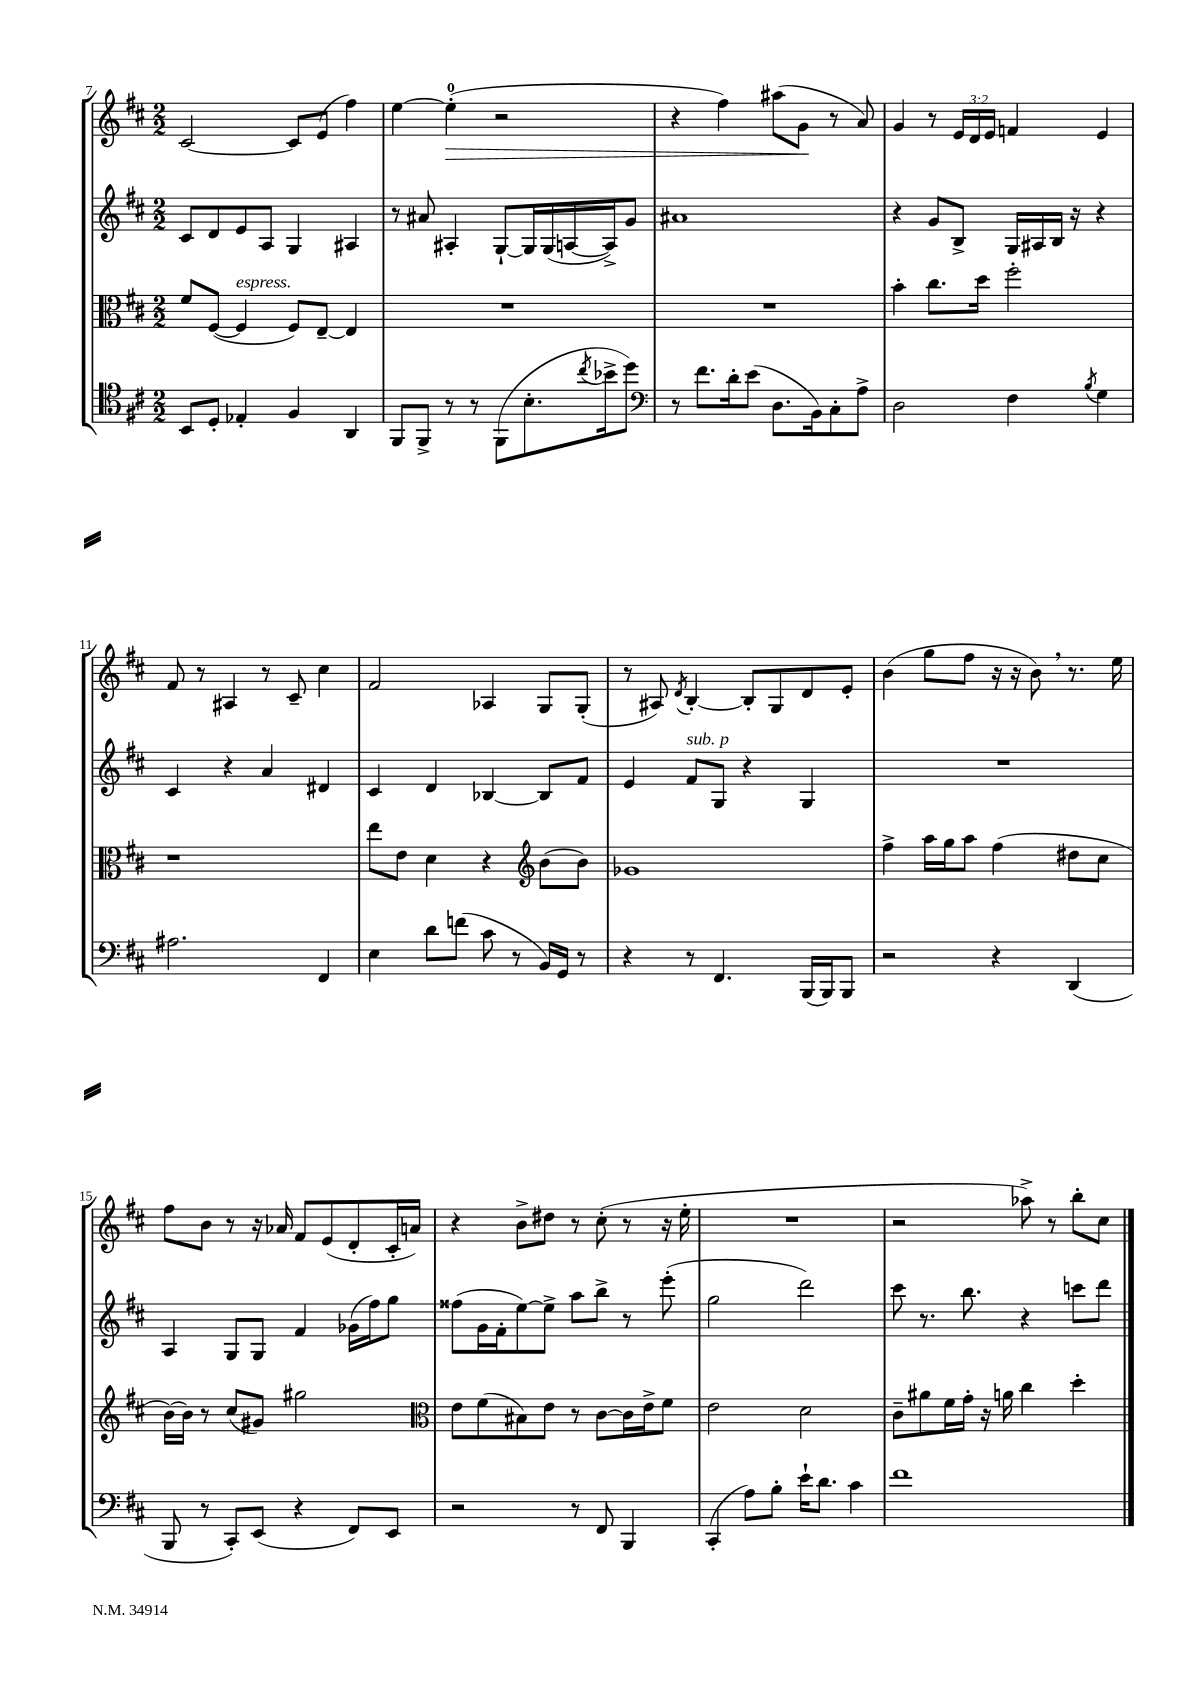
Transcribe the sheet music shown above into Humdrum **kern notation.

**kern	**kern	**kern	**kern
*staff4	*staff3	*staff2	*staff1
*clefC4	*clefC3	*clefG2	*clefG2
*k[f#c#]	*k[f#c#]	*k[f#c#]	*k[f#c#]
*M2/2	*M2/2	*M2/2	*M2/2
8BB/L	8f#/L	8c#/L	[2c#/
8D'/J	([8F#/J	8d/	.
4E-'/	4F#/]	8e/	.
.	.	8A/J	.
4F#/	8F#/L)	4G/	8c#/]L
.	[8E~/J	.	(8e/J
4AA/	4E/]	4A#/	4ff#\)
=	=	=	=
8FF#/L	1r	8r	[4ee\
8FF#^/J	.	8a#/	.
8r	.	4A#'/	(4ee'\]
8r	.	.	.
(8FF#\L	.	[8G`/L	2r
8.B'\	.	16G/]L	.
.	.	(16G/	.
.	.	[16A/	.
8qcc#/	.	.	.
16b-^\k	.	16A^/]J)	.
8dd\J)	.	8g/J	.
=	=	=	=
*clefF4	*	*	*
8r	1r	1a#	4r
8.f#\L	.	.	.
.	.	.	4ff#\)
16d'\k	.	.	.
(8e\J	.	.	.
8.D\L	.	.	(8aa#\L
.	.	.	8g\J
16BB\k)	.	.	.
8C#'\	.	.	8r
8A^\J	.	.	8a/)
=	=	=	=
2D\	4b'\	4r	4g/
.	8.cc#\L	8g/L	8r
.	.	8B^/J	24e/LL
.	.	.	24d/
.	16dd\Jk	.	.
.	.	.	24e/JJ
4F#\	2ff#'\	16G/LL	4f/
.	.	16A#/	.
.	.	16B/JJ	.
.	.	16r	.
8qB/	.	.	.
4G\	.	4r	4e/
=	=	=	=
2.A#\	1r	4c#/	8f#/
.	.	.	8r
.	.	4r	4A#/
.	.	4a/	8r
.	.	.	8c#~/
4FF#/	.	4d#/	4cc#\
=	=	=	=
4E\	8ee\L	4c#/	2f#/
.	8e\J	.	.
8d\L	4d\	4d/	.
(8f\J	.	.	.
8c#\	4r	[4B-/	4A-/
8r	.	.	.
*	*clefG2	*	*
16BB/LL)	(8b\L	8B-/]L	8G/L
16GG/JJ	.	.	.
8r	8b\J)	8f#/J	(8G'/J
=	=	=	=
4r	1g-	4e/	8r
.	.	.	8A#/)
.	.	.	8qd/
8r	.	8f#/L	[4B'/
4.FF#/	.	8G/J	.
.	.	4r	8B'/]L
.	.	.	8G/
(16BBB/LL	.	4G/	8d/
16BBB/J)	.	.	.
8BBB/J	.	.	8e'/J
=	=	=	=
2r	4ff#^\	1r	(4b\
.	16aa\LL	.	8gg\L
.	16gg\J	.	.
.	8aa\J	.	8ff#\J
4r	(4ff#\	.	16r
.	.	.	16r
.	.	.	8b\)
(4DD/	8dd#\L	.	8.r
.	8cc#\J	.	.
.	.	.	16ee\
=	=	=	=
8BBB/	[16b\LL)	4A/	8ff#\L
.	16b\]JJ	.	.
8r	8r	.	8b\J
8CC#'/L)	(8cc#/L	8G/L	8r
(8EE/J	8g#/J)	8G/J	16r
.	.	.	16a-/
4r	2gg#\	4f#/	8f#/L
.	.	.	(8e/
8FF#/L)	.	(16g-\LL	8d'/
.	.	16ff#\J)	.
8EE/J	.	8gg\J	16c#'/L
.	.	.	16a/JJ)
=	=	=	=
*	*clefC3	*	*
2r	8e\L	(8ff##\L	4r
.	(8f#\	16g\L	.
.	.	16f#'\J	.
.	8B#\)	[8ee\)	8b^\L
.	8e\J	8ee^\]J	8dd#\J
8r	8r	8aa\L	8r
8FF#/	[8c#\L	8bb^\J	(8cc#'\
4BBB/	16c#\]L	8r	8r
.	16e^\J	.	.
.	8f#\J	(8eee'\	16r
.	.	.	16ee'\
=	=	=	=
(4CC#'/	2e\	2gg\	1r
8A\L)	.	.	.
8B'\J	.	.	.
16e`\LK	2d\	2ddd\)	.
8.d\J	.	.	.
4c#\	.	.	.
=	=	=	=
1f#	8c#~\L	8ccc#\	2r
.	8a#\	8.r	.
.	16f#\L	.	.
.	16g'\JJ	8.bb\	.
.	16r	.	.
.	16a\	.	.
.	4cc#\	4r	8aa-^\)
.	.	.	8r
.	4dd'\	8ccc\L	8bb'\L
.	.	8ddd\J	8cc#\J
==	==	==	==
*-	*-	*-	*-
